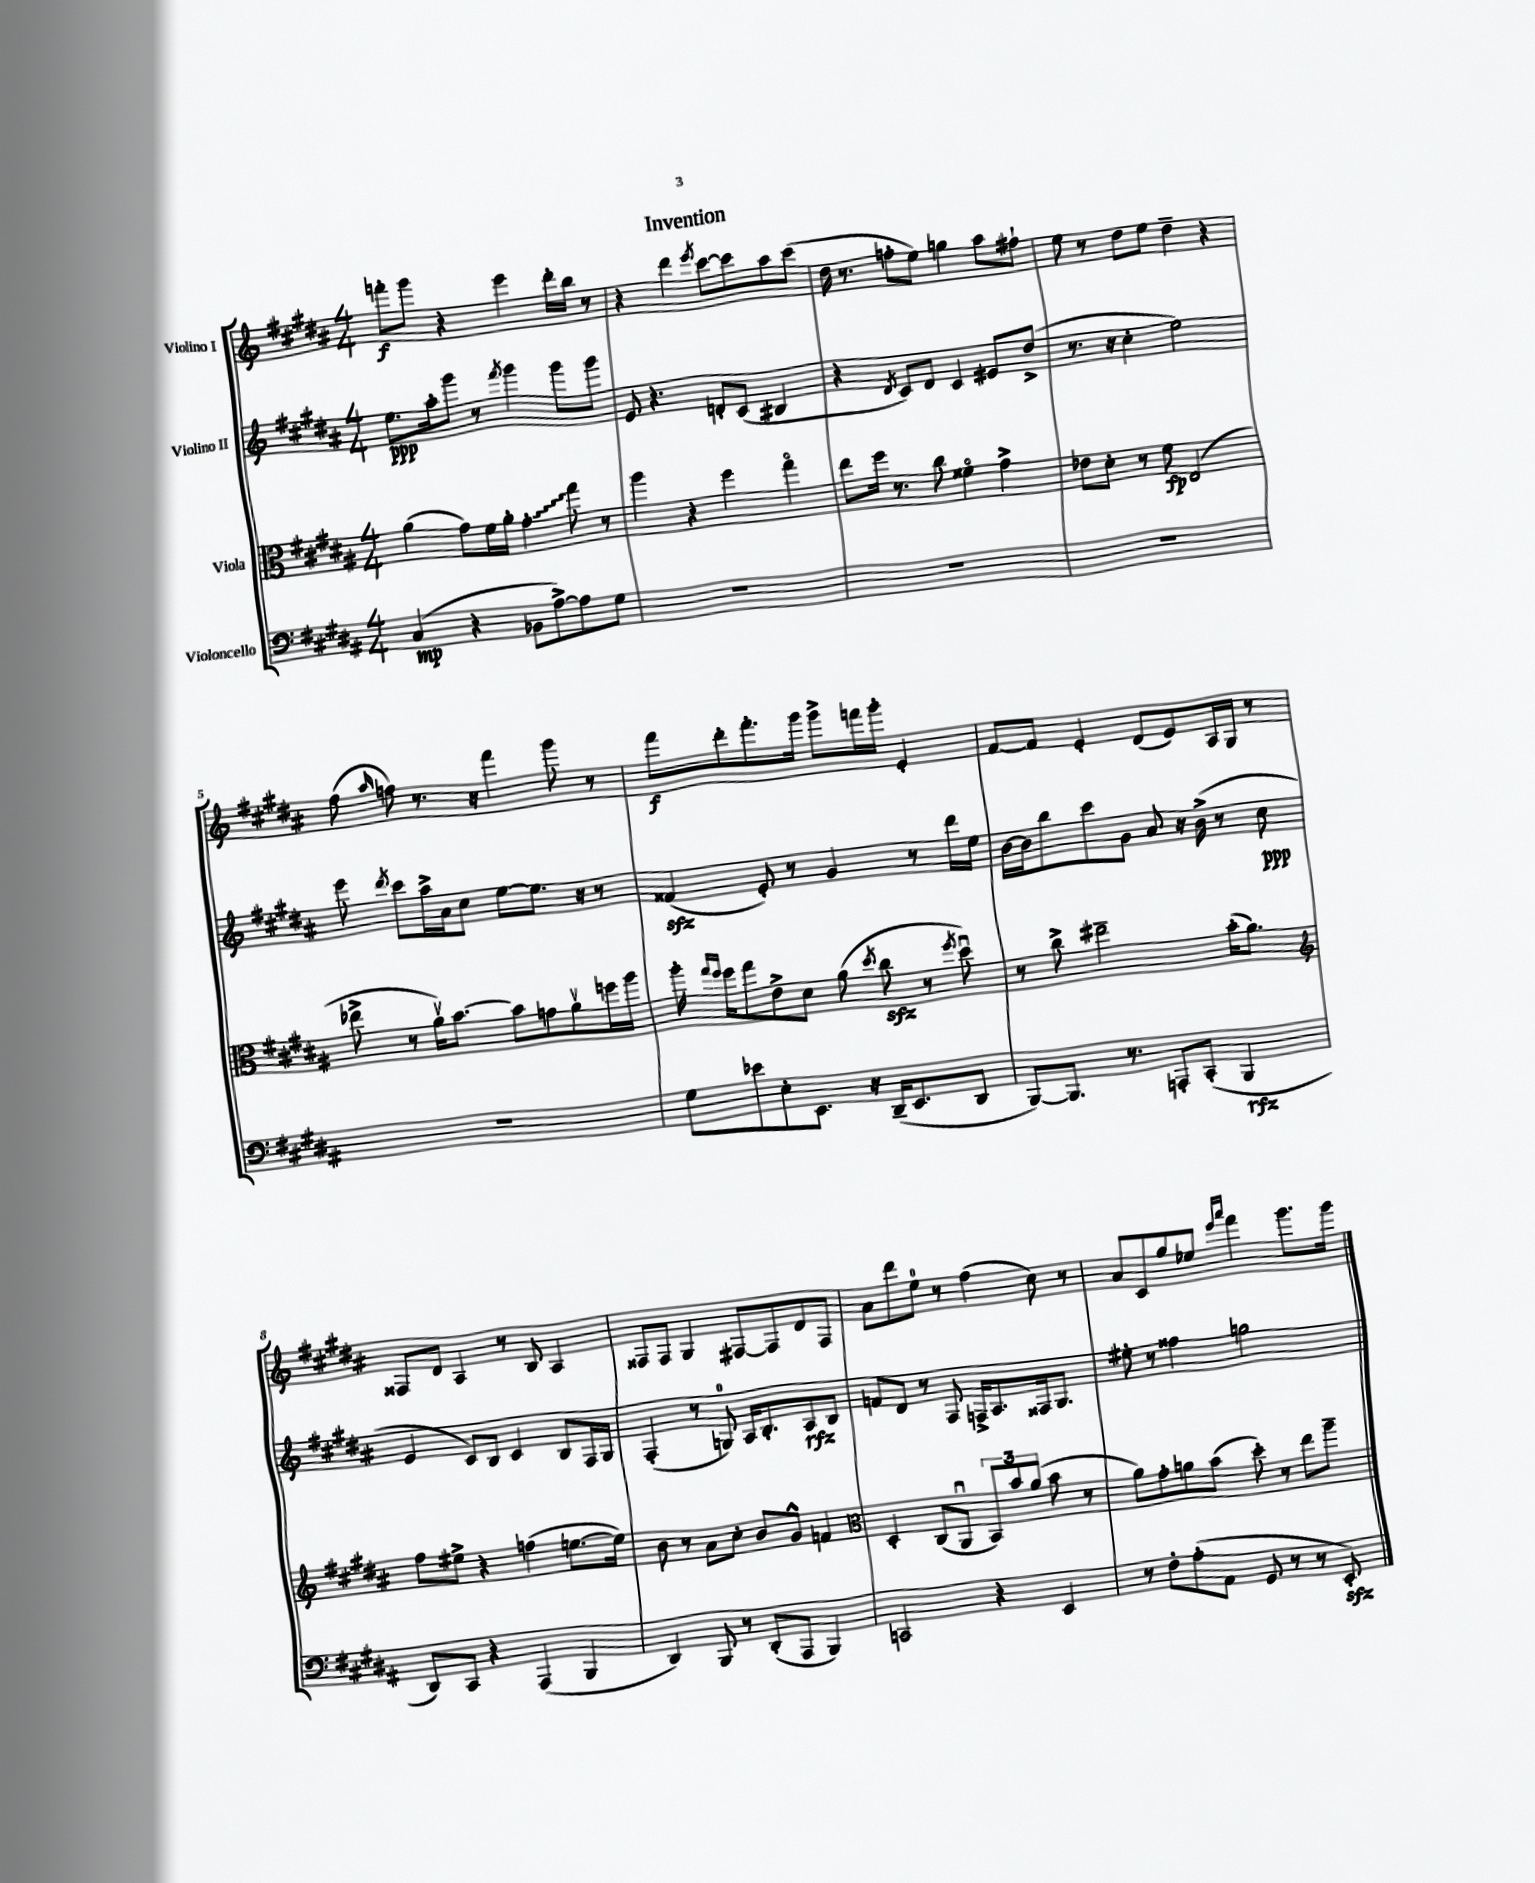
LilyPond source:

\header { title = "Invention" }
<<
\new StaffGroup <<
\new Staff = "s0" \with { instrumentName = "Violino I" } {
    \clef treble \key b \major \numericTimeSignature \time 4/4
    \autoBeamOff f'''8[-.\f gis'''8] r4 e'''4 dis'''16[-. b''16] r8 |
    r4 dis'''4 \acciaccatura { e'''8 } cis'''8[~ cis'''8 ais''8 cis'''8]( |
    dis''16 r8. f''8[-. e''8]) g''4 ais''8[ fis''8]-! |
    e''8 r8 dis''8[ e''8] dis''4-- r4 |
    fis''8( \grace { ais''16 } f''8) r8. r16 fis'''4 gis'''8 r8 |
    fis'''8[\f dis'''8-. fis'''8.-. gis'''16] gis'''8[-> f'''16 gis'''16]-. e'4-. |
    fis'8[~ fis'8] e'4-. dis'8[( e'8) ais16 gis16] r8 |
    fisis8[ dis'8] ais4 r8 b8 ais4 |
    fisis8[ fisis8] gis4 fis8[~ fis8 dis'8 fis8] |
    ais'8[ dis'''8 e''8]-0 r8 fis''4( cis''8) r8 |
    ais'8[ cis'8 gis''8 ees''8] \grace { e'''16[ ais'''16] } fis'''4 gis'''8.[ gis'''16] \bar "|." |
}
\new Staff = "s1" \with { instrumentName = "Violino II" } {
    \clef treble \key b \major \numericTimeSignature \time 4/4
    \autoBeamOff e''8.[\ppp ais''16-. gis'''8] r8 \acciaccatura { fis'''8 } gis'''4 gis'''8[ gis'''8] |
    e'8 r4. d'8[-. cis'8]( bis4 |
    r4 \acciaccatura { dis'8 } cis'8[) dis'8] cis'4 eis'8[ dis''8]->( |
    r8. r16 cis''4-. e''2) |
    e'''8 \acciaccatura { dis'''8 } cis'''8[ ais''16-> ais'16 cis''8] e''8[~ e''8.] r16 r8 |
    fisis'4\sfz( e'8-.) r8 gis'4 r8 dis'''16[ e''16] |
    b'16[~ b'16 b''8 cis'''8 gis'8] ais'8 r16 b'16->( r8 cis''8\ppp |
    e'4 cis'8[) b8] cis'4 b8[ fis16 gis16] |
    fis4-.( r8 g8-0) ais16[ b8.-. ais8\rfz b8] |
    f'8[ dis'8] r8 fis8 f16[-> ais8. fisis16 gis8.] |
    eis''8-. r8 fisis''4 g''2 \bar "|." |
}
\new Staff = "s2" \with { instrumentName = "Viola" } {
    \clef alto \key b \major \numericTimeSignature \time 4/4
    \autoBeamOff ais'4( gis'8[) fis'16 ais'16]-. \once \override Glissando.style = #'zigzag gis'4-.\glissando gis''8 r8 |
    ais''4 r4 fis''4 gis''4\flageolet |
    e''8[ fis''16] r8. cis''8 fisis'4\flageolet gis'4-> |
    ees'8[ dis'8]-. r8 fis'8\fp e2( |
    ees''8-> r8 ais'16[\upbow) b'8.]~ b'8[ g'8 ais'8\upbow f''16 ais''16] |
    ais''16-. \grace { gis''16[ fis''16] } fis''16[ gis''8 e'8-> dis'8] ais'8( \acciaccatura { dis''8 } cis''8\sfz r8 \acciaccatura { fis''8 } dis''8\downbow) |
    r8 cis''8-> eis''2-- b'16[-.( ais'8.]) |
    \clef treble fis''8[ eis''8]-> r4 f''4( e''8.[~ e''16]) |
    b'8 r8 ais'8[ cis''8]-. b'8[ gis'8]-^ f'4 |
    \clef alto dis4-. cis8[( ais,8]\downbow \tuplet 3/2 { b,8[) b'8 ais'8]( } b'8 r8 |
    ais'8[) gis'8-. a'8 b'8]( dis''8-.) r8 e''8[ ais''8]-- \bar "|." |
}
\new Staff = "s3" \with { instrumentName = "Violoncello" } {
    \clef bass \key b \major \numericTimeSignature \time 4/4
    \autoBeamOff cis4\mp( r4 bes,8[ ais8~->) ais8 gis8] |
    R1 |
    R1 |
    R1 |
    R1 |
    gis8[ ees'8 e8-. e,8.] r16 dis,16[--( e,8. dis,8] |
    b,,8[~) b,,8.] r8. a,,8[-. cis,8]-.( b,,4\rfz |
    dis,8[) cis,8] r4 ais,,4( b,,4 |
    dis,4) b,,8 r8 dis,8[-.( ais,,8] b,,4) |
    c,2 r4 e,4 |
    r8 fis8[-. ais8-.( ais,8] gis,8 r8 r8 e,8-.\sfz) \bar "|." |
}
>>
>>
